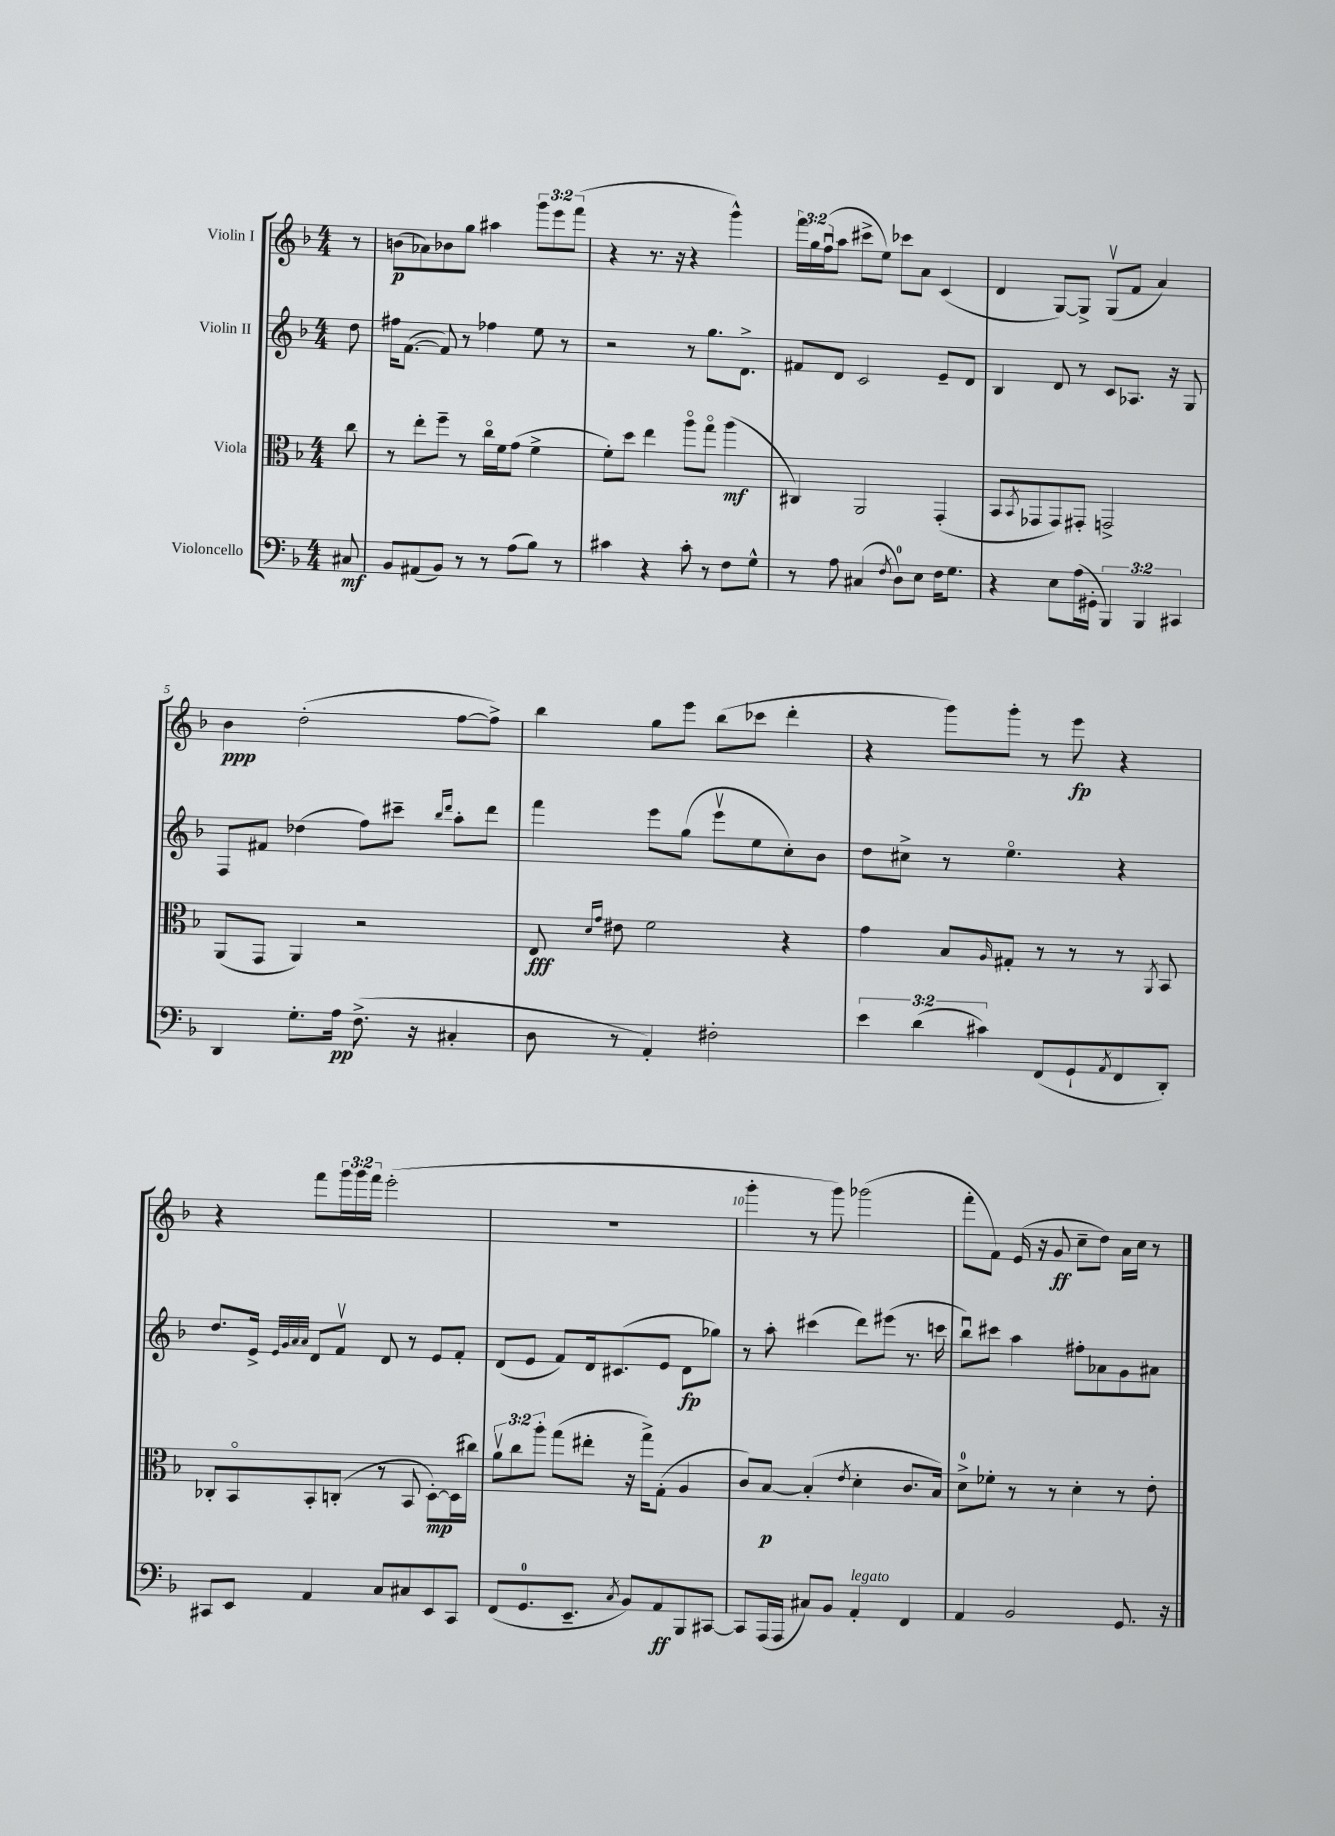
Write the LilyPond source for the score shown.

<<
\new StaffGroup <<
\new Staff = "s0" \with { instrumentName = "Violin I" } {
    \clef treble \key f \major \numericTimeSignature \time 4/4 \override Staff.TupletNumber.text = #tuplet-number::calc-fraction-text \partial 8
    r8 |
    b'8\p( aes'8) bes'8 g''8 ais''4 \tuplet 3/2 { g'''8 e'''8 f'''8( } |
    r4 r8. r16 r4 g'''4-^) |
    \tuplet 3/2 { f'''16 g''16 f''16\downbow( } a''8 cis'''8-> e''8) ces'''8 a'8 c'4( |
    d'4 g8~) g8-> g8\upbow( f'8 a'4) |
    bes'4\ppp d''2-.( f''8~ f''8->) |
    bes''4 g''8 e'''8 bes''8( ces'''8 d'''4-. |
    r4 g'''8) g'''8-. r8 e'''8\fp r4 |
    r4 f'''8 \tuplet 3/2 { g'''16 g'''16 f'''16 } e'''2-.( |
    R1 |
    g'''4-. r8 g'''8) ges'''2( |
    f'''8-. f'8) e'16( r16 g'8\ff c''8-- d''8) a'16 c''16 r8 \bar "|." |
}
\new Staff = "s1" \with { instrumentName = "Violin II" } {
    \clef treble \key f \major \numericTimeSignature \time 4/4 \partial 8
    d''8 |
    fis''16 f'8.~( f'8) r8 fes''4 e''8 r8 |
    r2 r8 g''8. d'8.-> |
    fis'8 d'8 c'2 e'8-- d'8 |
    bes4 d'8 r8 c'8 aes8. r16 g8 |
    f8 fis'8 des''4( f''8) cis'''8-- \grace { bes''16 d'''16 } a''8-. d'''8 |
    f'''4 e'''8 g''8( e'''8\upbow e''8 c''8-.) bes'8 |
    d''8 cis''8-> r8 e''4.\flageolet r4 |
    d''8. e'16-> \grace { e'32 g'32 a'32 a'32 } d'8 f'8\upbow d'8 r8 e'8 f'8-. |
    d'8( e'8 f'8) d'16 cis'8.( e'8 d'8\fp ges''8) |
    r8 a''8-. cis'''4( d'''8) eis'''8( r8. c'''16 |
    bes''8\downbow) cis'''8 a''4 fis''8-. aes'8 g'8 ais'8 \bar "|." |
}
\new Staff = "s2" \with { instrumentName = "Viola" } {
    \clef alto \key f \major \numericTimeSignature \time 4/4 \override Staff.TupletNumber.text = #tuplet-number::calc-fraction-text \partial 8
    c''8 |
    r8 e''8-. f''8-- r8 c''16\flageolet f'16 g'8( f'4-> |
    f'8-.) d''8 e''4 a''8\flageolet g''8\flageolet a''4\mf( |
    cis4) a,2 g,4-.( |
    bes,8 \acciaccatura { bes,8 } ges,8 ges,8) gis,8-. g,2-> |
    a,8( g,8 a,4) r2 |
    e8\fff \grace { d'16 g'16 } eis'8 f'2 r4 |
    g'4 bes8 \grace { a16 } gis8-. r8 r8 r8 \acciaccatura { a,8 } bes,8 |
    ces8-. bes,8\flageolet bes,8-. c8-.( r8 bes,8 d8~-.\mp) d16( cis''16) |
    \tuplet 3/2 { a'8\upbow c''8 a''8-. } g''8( eis''8-. r16 g''16->) g8-.( a4 |
    c'8) bes8~\p bes4-.( \acciaccatura { e'8 } d'4-. c'8. bes16) |
    d'8-0-> fes'8-. r8 r8 d'4-. r8 e'8-. \bar "|." |
}
\new Staff = "s3" \with { instrumentName = "Violoncello" } {
    \clef bass \key f \major \numericTimeSignature \time 4/4 \override Staff.TupletNumber.text = #tuplet-number::calc-fraction-text \partial 8
    cis8\mf |
    bes,8 ais,8( bes,8) r8 r8 a8( bes8) r8 |
    cis'4 r4 cis'8-. r8 f8 g8-^ |
    r8 a8 cis4( \acciaccatura { f8 } d8-0) e8 f16 g8. |
    r4 e8 a16( gis,16-. \tuplet 3/2 { bes,,4) bes,,4 cis,4 } |
    d,4 g8.-. a16\pp f8.->( r16 cis4-. |
    d8 r8 a,4-.) fis2-. |
    \tuplet 3/2 { e'4 d'4( cis'4) } f,8( g,8-! \acciaccatura { a,8 } f,8 d,8-.) |
    cis,8 e,8 a,4 c8 cis8 e,8 cis,8 |
    f,8( g,8.-0 e,8.-- \acciaccatura { c8 } bes,8) a,8\ff bes,,8 cis,8~ |
    cis,8 a,,16( a,,16 cis8) bes,8 a,4-.^\markup { \italic "legato" } f,4 |
    a,4 bes,2 g,8. r16 \bar "|." |
}
>>
>>
\layout { \context { \Score \override BarNumber.break-visibility = ##(#f #t #t) barNumberVisibility = #(every-nth-bar-number-visible 5) } }
